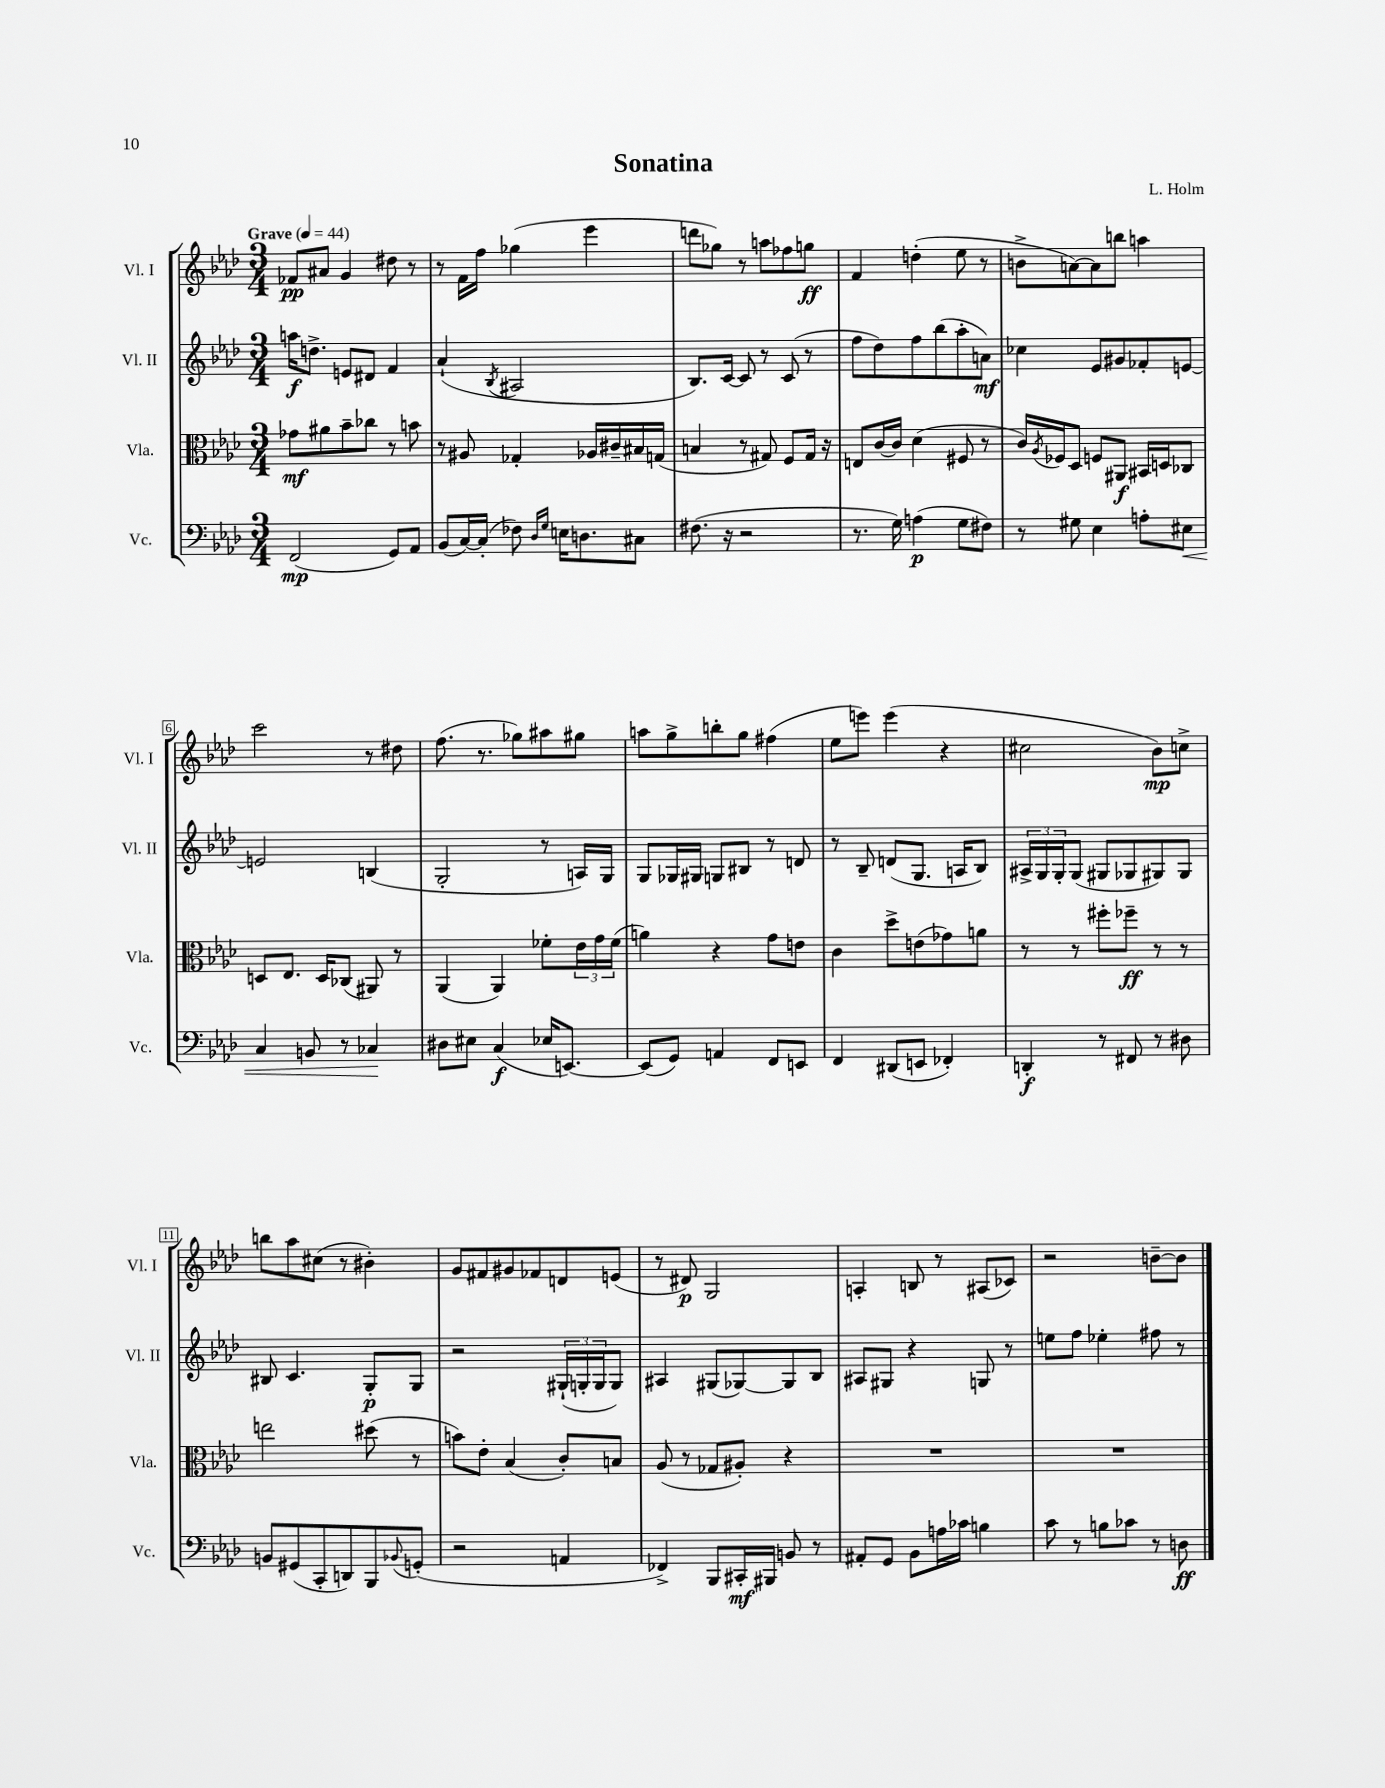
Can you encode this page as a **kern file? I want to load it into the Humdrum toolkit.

**kern	**dynam	**kern	**dynam	**kern	**dynam	**kern	**dynam
*part4	*part4	*part3	*part3	*part2	*part2	*part1	*part1
*staff4	*staff4	*staff3	*staff3	*staff2	*staff2	*staff1	*staff1
*I"Vc.	*	*I"Vla.	*	*I"Vl. II	*	*I"Vl. I	*
*I'Vc.	*	*I'Vla.	*	*I'Vl. II	*	*I'Vl. I	*
*clefF4	*	*clefC3	*	*clefG2	*	*clefG2	*
*k[b-e-a-d-]	*	*k[b-e-a-d-]	*	*k[b-e-a-d-]	*	*k[b-e-a-d-]	*
*M3/4	*	*M3/4	*	*M3/4	*	*M3/4	*
*MM44	*	*MM44	*	*MM44	*	*MM44	*
=1	=1	=1	=1	=1	=1	=1	=1
!	!	!	!	!	!	!LO:TX:a:B:t=Grave	!
(2FF/	mp	8g-X\L	mf	16aan\KL	f	8f-X/L	pp
.	.	.	.	8.ddn^\J	.	.	.
.	.	8a#X\	.	.	.	8a#X/J	.
.	.	8b-~\	.	8en/L	.	4g/	.
.	.	8cc-X\J	.	8d#X/J	.	.	.
8GG/L)	.	8r	.	4f/	.	8dd#X\	.
8AA-/J	.	8bn\	.	.	.	8r	.
=2	=2	=2	=2	=2	=2	=2	=2
(8BB-/L	.	8r	.	(4a-`/	.	8r	.
[16C/L)	.	8A#X/	.	.	.	16f\LL	.
(16C'/JJ]	.	.	.	.	.	16ff\JJ	.
.	.	.	.	8qB-/	.	.	.
8F-X\)	.	4G-X'/	.	2A#X/	.	(4gg-X\	.
16qqD-/LL	.	.	.	.	.	.	.
16qqG/JJ	.	.	.	.	.	.	.
16En\KL	.	.	.	.	.	.	.
8.Dn\	.	.	.	.	.	.	.
.	.	16A-X/LL	.	.	.	4eee-\	.
.	.	16c#X~/	.	.	.	.	.
8C#X\J	.	16B#X/	.	.	.	.	.
.	.	(16Gn/JJ	.	.	.	.	.
=3	=3	=3	=3	=3	=3	=3	=3
(8.F#X\	.	4Bn/	.	8.B-/L)	.	8dddn\L	.
.	.	.	.	.	.	8gg-X\J)	.
16r	.	.	.	[16c/Jk	.	.	.
2r	.	8r	.	8c/]	.	8r	.
.	.	8G#X/)	.	8r	.	8aan\L	.
.	.	8F/L	.	(8c/	.	8ff-X\	.
.	.	16G#/Jk	.	8r	.	8ggn\J	ff
.	.	16r	.	.	.	.	.
=4	=4	=4	=4	=4	=4	=4	=4
8.r	.	8En/L	.	8ff\L	.	4f/	.
.	.	[16c/L	.	8dd-\)	.	.	.
16G\)	.	16c/JJ]	.	.	.	.	.
(4An\	p	(4d-\	.	8ff\	.	(4ddn'\	.
.	.	.	.	(8bb-\	.	.	.
8G\L	.	8F#X/	.	8aa-'\	.	8ee-\	.
8F#X\J)	.	8r	.	8an\J)	mf	8r	.
=5	=5	=5	=5	=5	=5	=5	=5
8r	.	16c/LL)	.	4cc-X\	.	8bn^\L	.
.	.	8qA-/	.	.	.	.	.
.	.	16F-X/J	.	.	.	.	.
8G#X\	.	8D-/J	.	.	.	[8an\)	.
4E-\	.	8Fn/L	.	8e-/L	.	8a\]	.
.	.	8AA#X/J	f	8g#X/	.	8bbn\J	.
8An'\L	.	16BB#X/LL	.	8f-X'/	.	4aan\	.
.	.	16Dn/J	.	.	.	.	.
!	!LO:HP:b	!	!	!	!	!	!
8E#X\J	<	8C-X/J	.	[8en/J	.	.	.
!!LO:LB:g=z
=6	=6	=6	=6	=6	=6	=6	=6
4C/	.	8Dn/L	.	2en/]	.	2ccc\	.
.	.	8.E-/J	.	.	.	.	.
8BBn/	.	.	.	.	.	.	.
.	.	16D/KL	.	.	.	.	.
8r	.	(8C-X/J	.	.	.	.	.
4C-X/	.	8AA#X/)	.	(4Bn/	.	8r	.
.	.	8r	.	.	.	8dd#X\	.
.	[	.	.	.	.	.	.
=7	=7	=7	=7	=7	=7	=7	=7
8D#X\L	.	(4AA-/	.	2G'/	.	(8.ff\	.
8E#X\J	.	.	.	.	.	.	.
.	.	.	.	.	.	8.r	.
(4C/	f	4AA-/)	.	.	.	.	.
.	.	.	.	.	.	8gg-X\L)	.
16E-X/KL	.	8f-X'\L	.	8r	.	8aa#X\	.
[8.EEn/J)	.	.	.	.	.	.	.
.	.	24e-\L	.	16An/LL)	.	8gg#X\J	.
.	.	24g\	.	.	.	.	.
.	.	.	.	16G/JJ	.	.	.
.	.	(24f-\JJ	.	.	.	.	.
=8	=8	=8	=8	=8	=8	=8	=8
(8EE/L]	.	4an\)	.	8G/L	.	8aan\L	.
8GG/J)	.	.	.	16G-X/L	.	8gg^\	.
.	.	.	.	16G#X/JJ	.	.	.
4AAn/	.	4r	.	8Gn/L	.	8bbn'\	.
.	.	.	.	8B#X/J	.	8gg\J	.
8FF/L	.	8g\L	.	8r	.	(4ff#X\	.
8EEn/J	.	8en\J	.	8dn/	.	.	.
=9	=9	=9	=9	=9	=9	=9	=9
4FF/	.	4c\	.	8r	.	8ee-\L	.
.	.	.	.	8B-~/	.	8eeen\J)	.
(8DD#X/L	.	8dd-^\L	.	(8dn/L	.	(4eee\	.
8EEn/J	.	(8en\	.	8.G/J	.	.	.
4FF-X'/)	.	8g-X\)	.	.	.	4r	.
.	.	.	.	16An/KL	.	.	.
.	.	8an\J	.	8B-/J)	.	.	.
=10	=10	=10	=10	=10	=10	=10	=10
4DDn'/	f	8r	.	24A#X^/LL	.	2cc#X\	.
.	.	.	.	24G/	.	.	.
.	.	.	.	24G'/J	.	.	.
.	.	8r	.	(8G/J	.	.	.
8r	.	8ff#X'\L	.	8G#X/L	.	.	.
8FF#X/	.	8ff-X~\J	ff	8G-X/	.	.	.
8r	.	8r	.	8G#X/)	.	8b-\L)	mp
8D#X\	.	8r	.	8G#/J	.	8ccn^\J	.
!!LO:LB:g=z
=11	=11	=11	=11	=11	=11	=11	=11
8BBn/L	.	2een\	.	8B#X/	.	8bbn\L	.
(8GG#X/	.	.	.	4.c/	.	8aa-\	.
8CC'/	.	.	.	.	.	(8cc#X\J	.
8DDn/)	.	.	.	.	.	8r	.
8BBB-/	.	(8dd#X\	.	8G'/L	p	4b#X'\)	.
8qqBB-X/	.	.	.	.	.	.	.
(8GGn'/J	.	8r	.	8G/J	.	.	.
=12	=12	=12	=12	=12	=12	=12	=12
2r	.	8bn\L)	.	2r	.	8g/L	.
.	.	8e-'\J	.	.	.	8f#X/	.
.	.	(4B-/	.	.	.	8g#X/	.
.	.	.	.	.	.	8f-X/	.
4AAn/	.	8c'/L)	.	(24G#X`/LL	.	8dn/	.
.	.	.	.	24Gn'/	.	.	.
.	.	.	.	24G/J	.	.	.
.	.	8Bn/J	.	8G/J)	.	(8en/J	.
=13	=13	=13	=13	=13	=13	=13	=13
4FF-X^/)	.	(8A-/	.	4A#X/	.	8r	.
.	.	8r	.	.	.	8d#X/)	p
8BBB-/L	.	8G-X/L	.	(8G#X/L	.	2G/	.
16CC#X'/L	mf	8A#X'/J)	.	[8G-X/)	.	.	.
16BBB#X/JJ	.	.	.	.	.	.	.
8BBn/	.	4r	.	8G-/]	.	.	.
8r	.	.	.	8B-/J	.	.	.
=14	=14	=14	=14	=14	=14	=14	=14
8AA#X'/L	.	2.r	.	8A#X/L	.	4An'/	.
8GG/J	.	.	.	8G#X/J	.	.	.
8BB-\L	.	.	.	4r	.	8Bn/	.
16An\L	.	.	.	.	.	8r	.
16c-X\JJ	.	.	.	.	.	.	.
4Bn\	.	.	.	8Gn/	.	(8A#X/L	.
.	.	.	.	8r	.	8c-X/J)	.
=15	=15	=15	=15	=15	=15	=15	=15
8c\	.	2.r	.	8een\L	.	2r	.
8r	.	.	.	8ff\J	.	.	.
8Bn\L	.	.	.	4ee-X'\	.	.	.
8c-X\J	.	.	.	.	.	.	.
8r	.	.	.	8ff#X\	.	[8bn~\L	.
8Dn\	ff	.	.	8r	.	8b\J]	.
==	==	==	==	==	==	==	==
*-	*-	*-	*-	*-	*-	*-	*-
